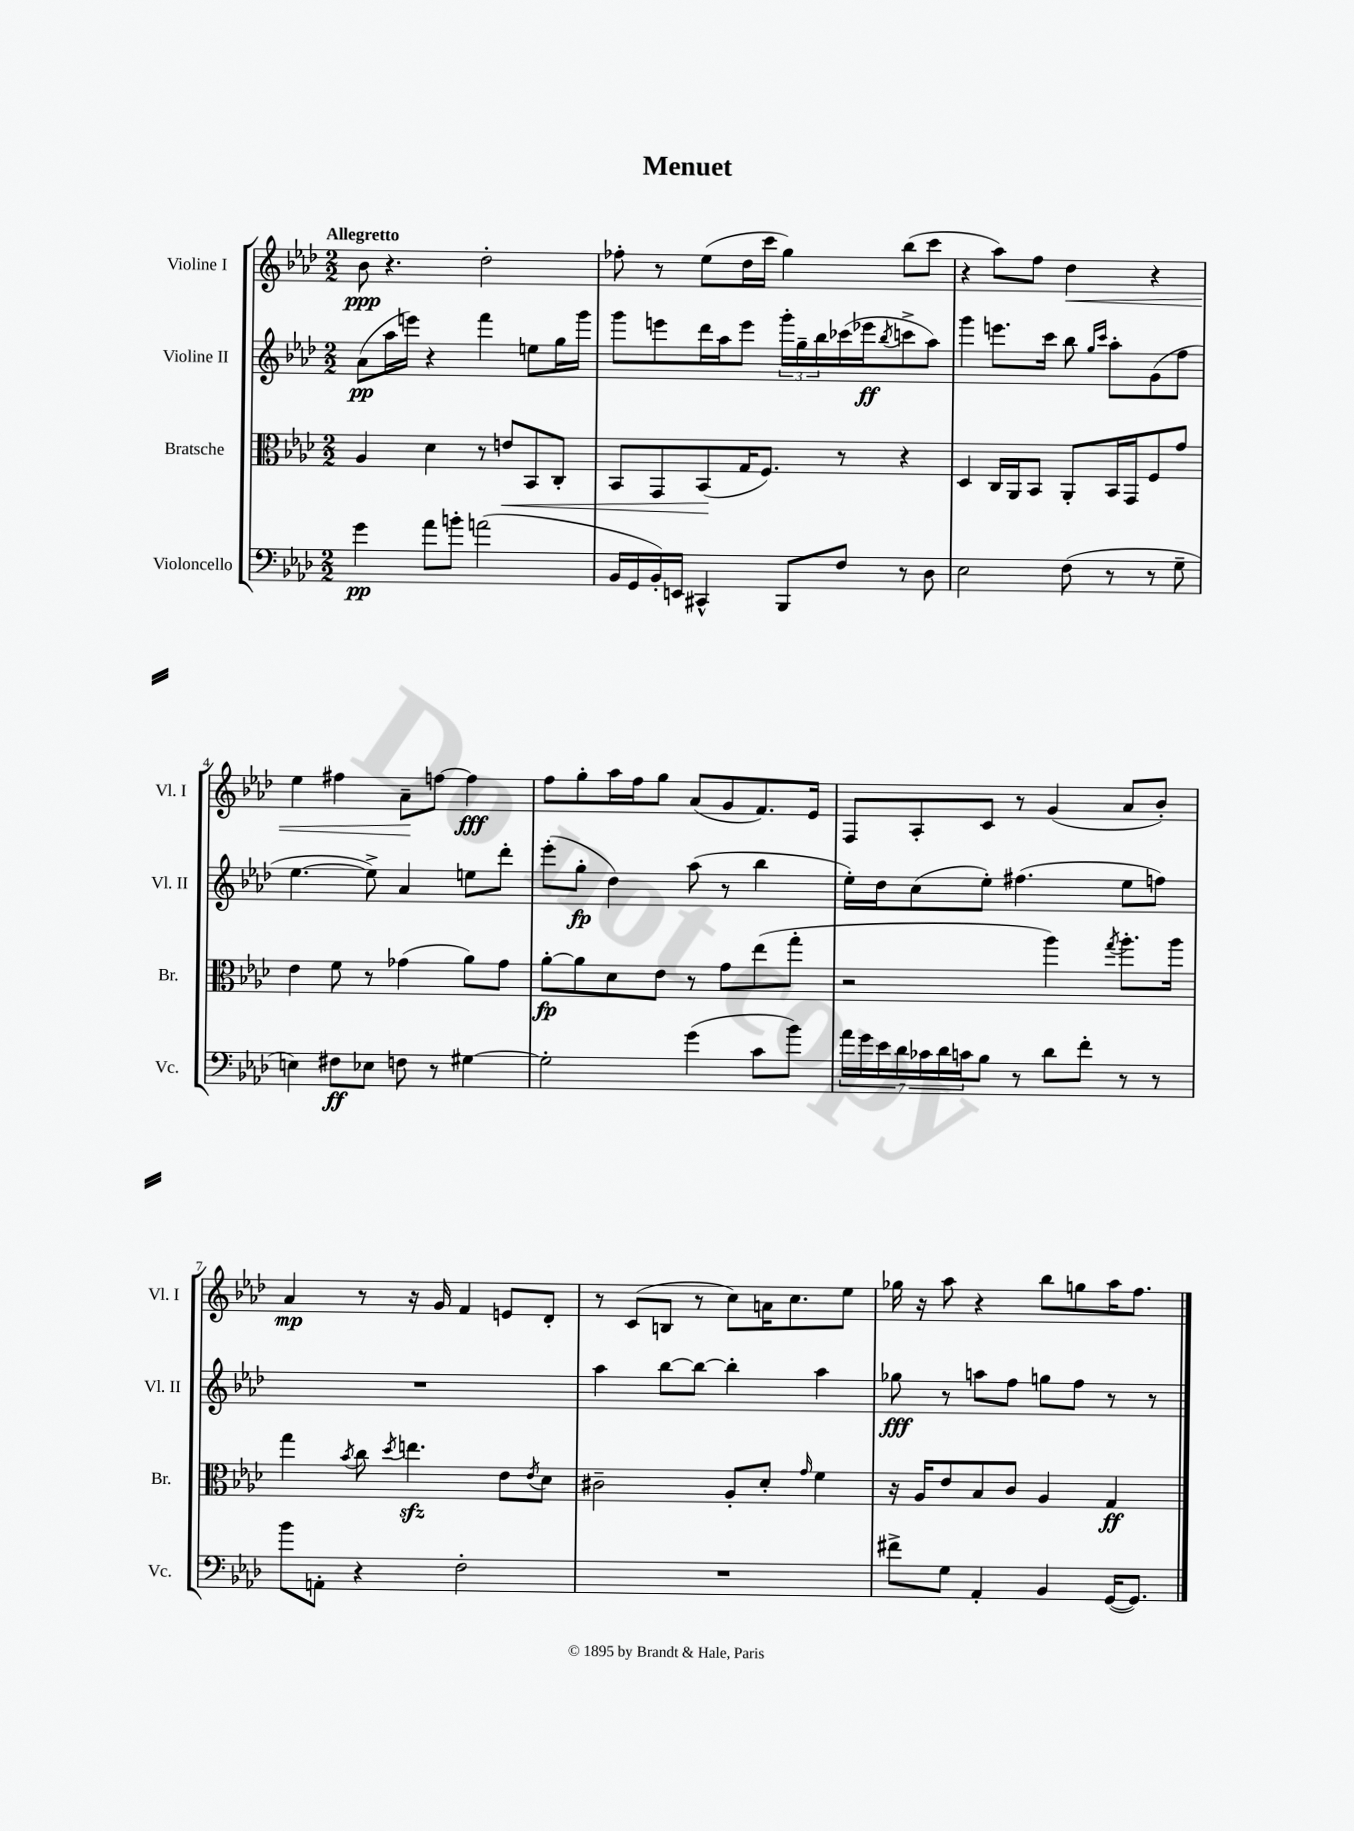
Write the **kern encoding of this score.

**kern	**dynam	**kern	**dynam	**kern	**dynam	**kern	**dynam
*part4	*part4	*part3	*part3	*part2	*part2	*part1	*part1
*staff4	*staff4	*staff3	*staff3	*staff2	*staff2	*staff1	*staff1
*I"Violoncello	*	*I"Bratsche	*	*I"Violine II	*	*I"Violine I	*
*I'Vc.	*	*I'Br.	*	*I'Vl. II	*	*I'Vl. I	*
*clefF4	*	*clefC3	*	*clefG2	*	*clefG2	*
*k[b-e-a-d-]	*	*k[b-e-a-d-]	*	*k[b-e-a-d-]	*	*k[b-e-a-d-]	*
*M2/2	*	*M2/2	*	*M2/2	*	*M2/2	*
=1	=1	=1	=1	=1	=1	=1	=1
!	!	!	!	!	!	!LO:TX:a:B:t=Allegretto	!
4g\	pp	4A-/	.	(8a-\L	pp	8b-\	ppp
.	.	.	.	16aa-\L	.	4.r	.
.	.	.	.	16eeen\JJ)	.	.	.
8a-\L	.	4d-\	.	4r	.	.	.
8bn'\J	.	.	.	.	.	.	.
(2an\	.	8r	.	4fff\	.	2dd-'\	.
!	!	!	!LO:HP:b	!	!	!	!
.	.	8en/L	<	.	.	.	.
.	.	8BB-/	.	8een\L	.	.	.
.	.	8C'/J	.	16gg\L	.	.	.
.	.	.	.	16ggg\JJ	.	.	.
=2	=2	=2	=2	=2	=2	=2	=2
16BB-/LL	.	8BB-/L	.	8ggg\L	.	8ff-X'\	.
16GG/	.	.	.	.	.	.	.
16BB-'/)	.	8GG/	.	8eeen\	.	8r	.
16EEn/JJ	.	.	.	.	.	.	.
4CC#X^^/	.	(8BB-/	.	16ddd-\L	.	(8ee-\L	.
.	.	.	.	16aa-\J	.	.	.
.	.	16G/K	[	8eee\J	.	16dd-\L	.
.	.	8.F/J)	.	.	.	16ccc\JJ	.
8BBB-/L	.	.	.	24ggg'\LL	.	4gg\)	.
.	.	.	.	24gg~\	.	.	.
.	.	.	.	24bb-\	.	.	.
8F/J	.	8r	.	(16ccc-X\	.	.	.
.	.	.	.	16eee-X\J	ff	.	.
.	.	.	.	8qbb-/	.	.	.
8r	.	4r	.	8cccn^\	.	(8bb-\L	.
8D-\	.	.	.	8aa-\J)	.	8ccc\J	.
=3	=3	=3	=3	=3	=3	=3	=3
2E-\	.	4D-/	.	4ggg\	.	4r	.
.	.	16C/LL	.	8.eeen\L	.	8aa-\L)	.
.	.	16AA-/J	.	.	.	.	.
.	.	8BB-/J	.	.	.	8ff\J	.
.	.	.	.	16ccc\Jk	.	.	.
!	!	!	!	!	!	!	!LO:HP:b
(8F\	.	8AA-'/L	.	8bb-\	.	4dd-\	<
.	.	.	.	16qqgg/LL	.	.	.
.	.	.	.	16qqccc/JJ	.	.	.
8r	.	16BB-/L	.	8aa-'\L	.	.	.
.	.	16GG/J	.	.	.	.	.
8r	.	8F/	.	(8g\	.	4r	.
8G~\	.	8g/J	.	8ff\J	.	.	.
!!LO:LB:g=z
=4	=4	=4	=4	=4	=4	=4	=4
4En\)	.	4e-\	.	[4.ee-\	.	4ee-\	.
8F#X\L	ff	8f\	.	.	.	4ff#X\	.
8E-X\J	.	8r	.	8ee-^\])	.	.	.
8Fn\	.	(4g-X\	.	4a-/	.	8a-~\L	.
8r	.	.	.	.	.	[8ffn\J	[
[4G#X\	.	8a-\L)	.	8een\L	.	4ff\]	fff
.	.	8g-\J	.	8ddd-'\J	.	.	.
=5	=5	=5	=5	=5	=5	=5	=5
2G#'\]	.	[8a-'\L	fp	(8eee-'\L	.	8ff\L	.
.	.	8a-\]	.	8gg'\J	fp	8gg'\	.
.	.	8d-\	.	4dd-\)	.	16aa-\L	.
.	.	.	.	.	.	16ff\J	.
.	.	8e-\J	.	.	.	8gg\J	.
(4g\	.	8r	.	(8aa-\	.	(8a-/L	.
.	.	8g\L	.	8r	.	8g/	.
8c\L	.	(8ee-\	.	4bb-\	.	8.f/)	.
8b-\J)	.	8gg'\J	.	.	.	.	.
.	.	.	.	.	.	16e-/Jk	.
=6	=6	=6	=6	=6	=6	=6	=6
28a-\LL	.	2r	.	16ee-'\LL)	.	8F/L	.
28g\	.	.	.	.	.	.	.
.	.	.	.	16dd-\J	.	.	.
28e-\	.	.	.	.	.	.	.
28d-\	.	.	.	.	.	.	.
.	.	.	.	(8cc\	.	8A-'/	.
28c-X\	.	.	.	.	.	.	.
28d-\	.	.	.	.	.	.	.
28cn\J	.	.	.	.	.	.	.
8B-\J	.	.	.	8ee-'\J)	.	8c/J	.
8r	.	.	.	(4.ff#X\	.	8r	.
8d-\L	.	4aa-\)	.	.	.	(4g/	.
8f'\J	.	.	.	.	.	.	.
.	.	8qgg/	.	.	.	.	.
8r	.	8.aa-'\L	.	8ee-\L	.	8a-/L	.
8r	.	.	.	8ffn\J)	.	8b-'/J)	.
.	.	16aa-\Jk	.	.	.	.	.
!!LO:LB:g=z
=7	=7	=7	=7	=7	=7	=7	=7
8b-\L	.	4gg\	.	1r	.	4a-/	mp
8AAn'\J	.	.	.	.	.	.	.
.	.	8qb-/	.	.	.	.	.
4r	.	8cc\	.	.	.	8r	.
.	.	8qdd-/	.	.	.	.	.
.	.	4.eenzz\	.	.	.	16r	.
.	.	.	.	.	.	16g/	.
2F'\	.	.	.	.	.	4f/	.
.	.	8e-\L	.	.	.	8en/L	.
.	.	8qe-/	.	.	.	.	.
.	.	8d-\J	.	.	.	8d-'/J	.
=8	=8	=8	=8	=8	=8	=8	=8
1r	.	2c#X~\	.	4aa-\	.	8r	.
.	.	.	.	.	.	(8c/L	.
.	.	.	.	[8bb-\L	.	8Bn/J	.
.	.	.	.	8bb-\J_	.	8r	.
.	.	8A-'/L	.	4bb-'\]	.	8cc\L)	.
.	.	8d-'/J	.	.	.	16an\K	.
.	.	.	.	.	.	8.cc\	.
.	.	16qqg/	.	.	.	.	.
.	.	4f\	.	4aa-\	.	.	.
.	.	.	.	.	.	8ee-\J	.
=9	=9	=9	=9	=9	=9	=9	=9
8f#X^\L	.	16r	.	8gg-X\	fff	16gg-X\	.
.	.	16A-/KL	.	.	.	16r	.
8G\J	.	8e-/	.	8r	.	8aa-\	.
4AA-'/	.	8B-/	.	8aan\L	.	4r	.
.	.	8c/J	.	8ff\J	.	.	.
4BB-/	.	4A-/	.	8ggn\L	.	8bb-\L	.
.	.	.	.	8ff\J	.	8ggn\	.
([16GG/KL	.	4G/	ff	8r	.	16aa-\K	.
8.GG/J])	.	.	.	.	.	8.ff\J	.
.	.	.	.	8r	.	.	.
==	==	==	==	==	==	==	==
*-	*-	*-	*-	*-	*-	*-	*-
